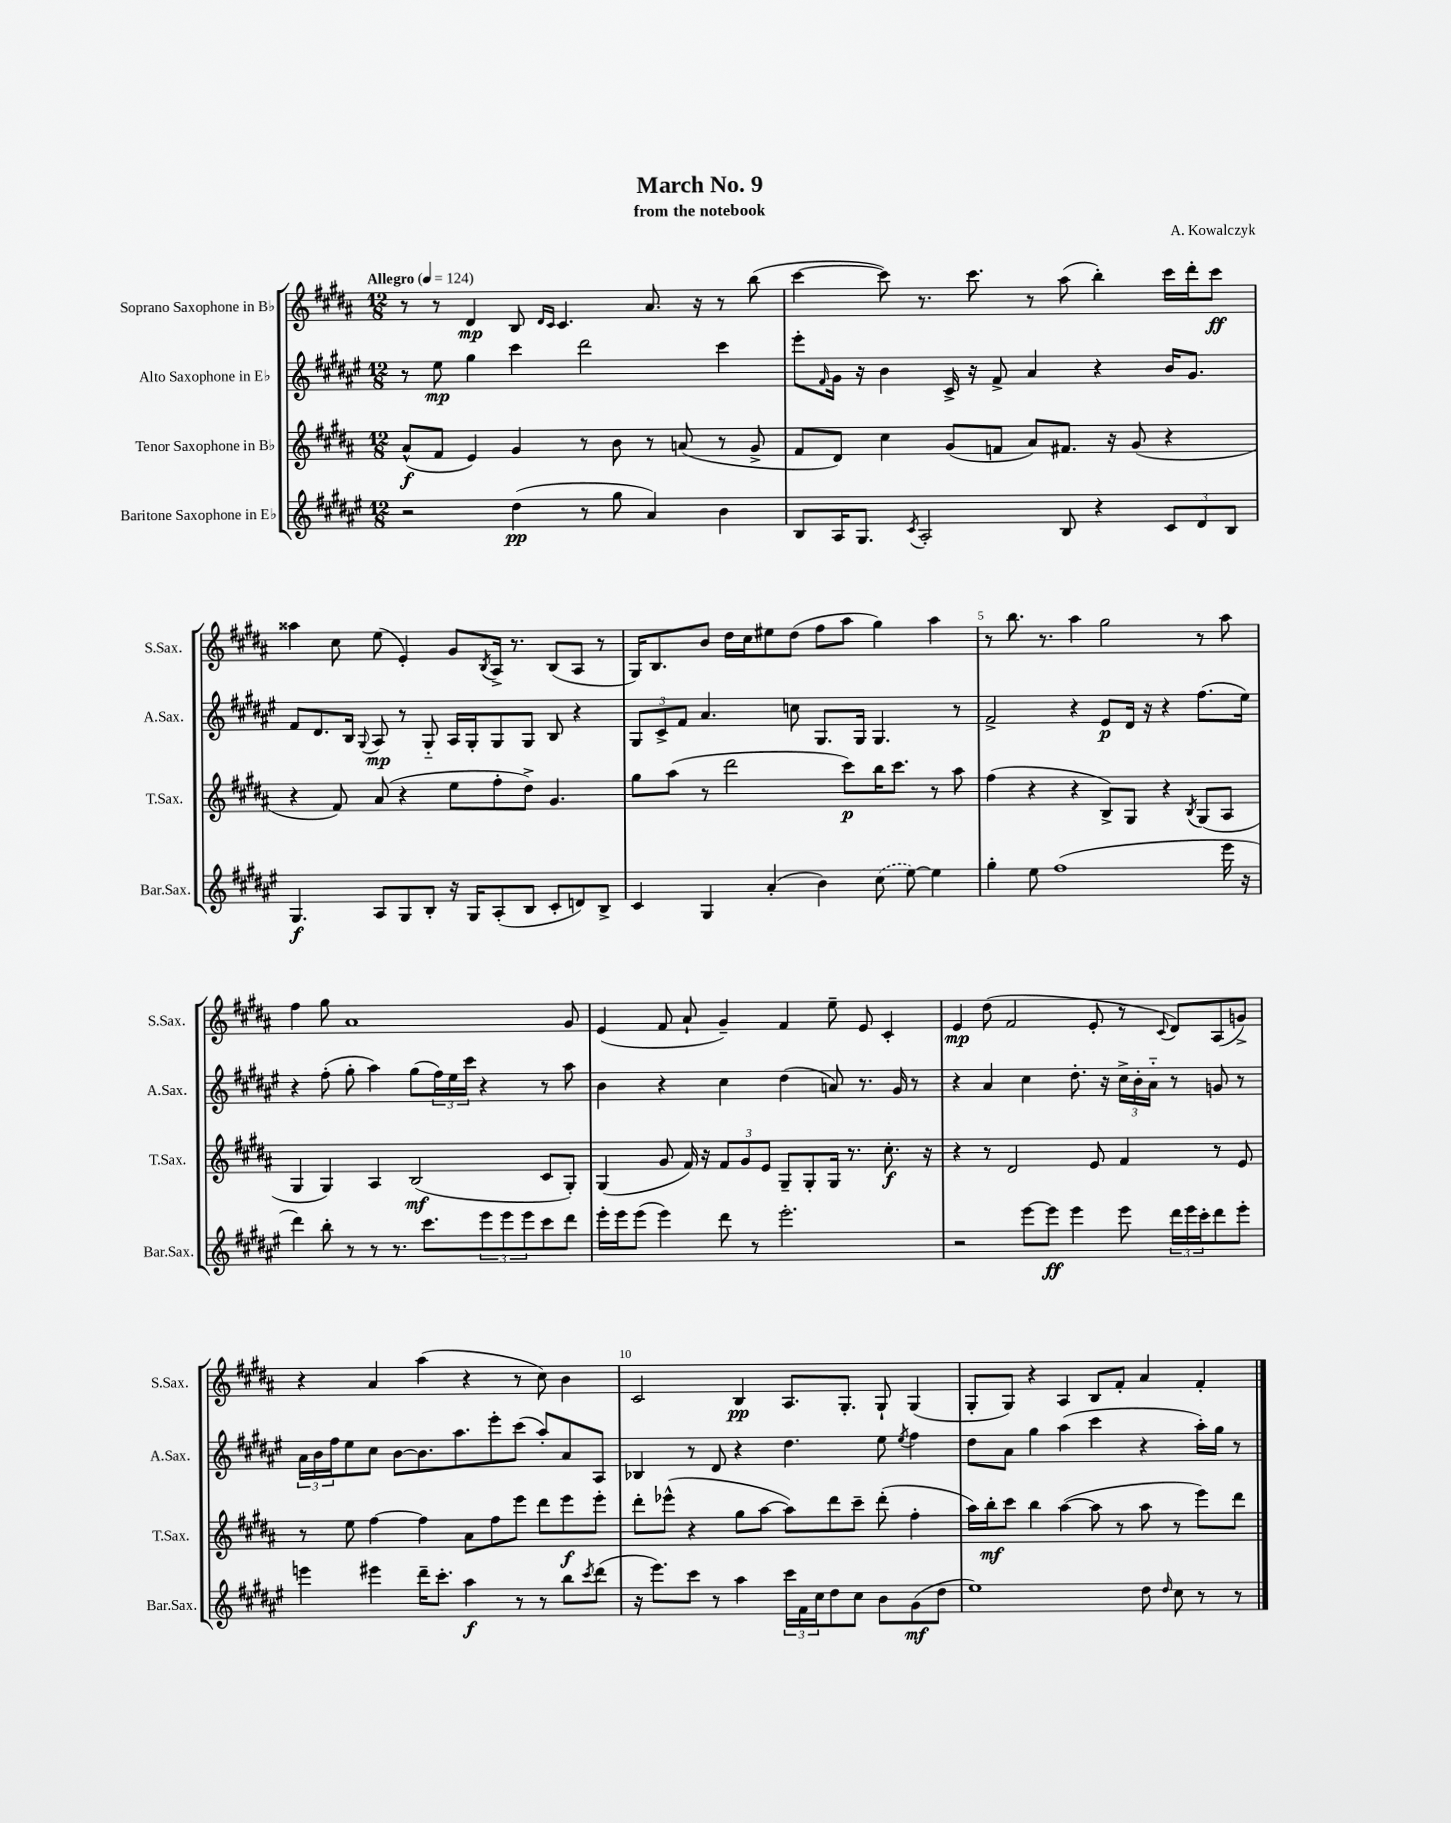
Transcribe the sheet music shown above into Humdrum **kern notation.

**kern	**dynam	**kern	**dynam	**kern	**dynam	**kern	**dynam
*part4	*part4	*part3	*part3	*part2	*part2	*part1	*part1
*staff4	*staff4	*staff3	*staff3	*staff2	*staff2	*staff1	*staff1
*I"Baritone Saxophone in E♭	*	*I"Tenor Saxophone in B♭	*	*I"Alto Saxophone in E♭	*	*I"Soprano Saxophone in B♭	*
*I'Bar.Sax.	*	*I'T.Sax.	*	*I'A.Sax.	*	*I'S.Sax.	*
*clefG2	*	*clefG2	*	*clefG2	*	*clefG2	*
*k[f#c#g#d#a#e#]	*	*k[f#c#g#d#a#]	*	*k[f#c#g#d#a#e#]	*	*k[f#c#g#d#a#]	*
*M12/8	*	*M12/8	*	*M12/8	*	*M12/8	*
*MM124	*	*MM124	*	*MM124	*	*MM124	*
=1	=1	=1	=1	=1	=1	=1	=1
!	!	!	!	!	!	!LO:TX:a:B:t=Allegro	!
2r	.	(8a#^^/L	f	8r	.	8r	.
.	.	8f#/J	.	8ee#\	mp	8r	.
.	.	4e/)	.	4gg#\	.	4d#/	mp
(4dd#\	pp	4g#/	.	4ccc#\	.	8B/	.
.	.	.	.	.	.	16qqd#/LL	.
.	.	.	.	.	.	16qqc#/JJ	.
.	.	.	.	.	.	4.c#/	.
8r	.	8r	.	2ddd#\	.	.	.
8gg#\	.	8b\	.	.	.	.	.
4a#/)	.	8r	.	.	.	8.a#/	.
.	.	(8an/	.	.	.	.	.
.	.	.	.	.	.	16r	.
4b\	.	8r	.	4ccc#\	.	8r	.
.	.	8g#^/	.	.	.	(8bb\	.
=2	=2	=2	=2	=2	=2	=2	=2
8B/L	.	8f#/L	.	8eee#'\L	.	[4ccc#\	.
.	.	.	.	16qqf#/	.	.	.
16A#/K	.	8d#/J)	.	16g#\Jk	.	.	.
8.G#/J	.	.	.	16r	.	.	.
.	.	4cc#\	.	4b\	.	8ccc#\])	.
8qc#/	.	.	.	.	.	.	.
2A#'/	.	.	.	.	.	8.r	.
.	.	(8g#/L	.	16c#^/	.	.	.
.	.	.	.	16r	.	8.ccc#\	.
.	.	8fn/J	.	8f#^/	.	.	.
.	.	8a#/L)	.	4a#/	.	8r	.
8B/	.	8.f#X/J	.	.	.	(8aa#\	.
4r	.	.	.	4r	.	4bb'\)	.
.	.	16r	.	.	.	.	.
.	.	(8g#/	.	.	.	.	.
12c#/L	.	4r	.	16b/KL	.	16ccc#\LL	.
.	.	.	.	8.g#/J	.	16ddd#'\J	.
12d#/	.	.	.	.	.	.	.
.	.	.	.	.	.	8ccc#\J	ff
12B/J	.	.	.	.	.	.	.
!!LO:LB:g=z
=3	=3	=3	=3	=3	=3	=3	=3
4.G#/	f	4r	.	8f#/L	.	4aa##X\	.
.	.	.	.	8.d#/	.	.	.
.	.	8f#/)	.	.	.	8cc#\	.
.	.	.	.	16B/Jk	.	.	.
.	.	.	.	8qqG#/	.	.	.
8A#/L	.	(8a#/	.	8A#/	mp	(8ee\	.
8G#/	.	4r	.	8r	.	4e'/)	.
8B'/J	.	.	.	8G#/	.	.	.
16r	.	8ee\L	.	16A#/LL	.	8g#/L	.
16G#/KL	.	.	.	16G#'/J	.	.	.
.	.	.	.	.	.	8qB/	.
(8A#'/	.	8ff#'\	.	8G#/	.	16A#^/Jk	.
.	.	.	.	.	.	8.r	.
8B/J	.	8dd#^\J)	.	8G#/J	.	.	.
8c#'/L	.	4.g#/	.	8B/	.	(8B/L	.
8dn/)	.	.	.	4r	.	8A#/J	.
8B^/J	.	.	.	.	.	8r	.
=4	=4	=4	=4	=4	=4	=4	=4
4c#/	.	8gg#\L	.	12G#/L	.	16G#/KL)	.
.	.	.	.	.	.	8.B/	.
.	.	.	.	12c#^/	.	.	.
.	.	(8aa#\J	.	.	.	.	.
.	.	.	.	12f#/J	.	.	.
4G#/	.	8r	.	4.a#/	.	8b/J	.
.	.	2ddd#\	.	.	.	16dd#\LL	.
.	.	.	.	.	.	16cc#\J	.
(4a#'/	.	.	.	.	.	8ee#X\	.
.	.	.	.	8ccn\	.	(8dd#\J	.
4b\)	.	.	.	8.G#/L	.	8ff#\L	.
.	.	8ccc#\L)	p	.	.	8aa#\J	.
.	.	.	.	16G#/Jk	.	.	.
(8cc#\	.	16bb\K	.	4.G#/	.	4gg#\)	.
.	.	8.ccc#\J	.	.	.	.	.
[8ee#\)	.	.	.	.	.	.	.
4ee#\]	.	8r	.	.	.	4aa#\	.
.	.	8aa#\	.	8r	.	.	.
=5	=5	=5	=5	=5	=5	=5	=5
4gg#'\	.	(4ff#\	.	2f#^/	.	8r	.
.	.	.	.	.	.	8.bb\	.
8ee#\	.	4r	.	.	.	.	.
.	.	.	.	.	.	8.r	.
(1ff#	.	.	.	.	.	.	.
.	.	4r	.	4r	.	4aa#\	.
.	.	8B^/L)	.	8e#/L	p	2gg#\	.
.	.	8G#/J	.	16d#/Jk	.	.	.
.	.	.	.	16r	.	.	.
.	.	4r	.	4r	.	.	.
.	.	8qB/	.	.	.	.	.
.	.	(8G#/L	.	(8.ff#\L	.	8r	.
16eee#\	.	8A#/J	.	.	.	8aa#\	.
16r	.	.	.	16ee#\Jk)	.	.	.
!!LO:LB:g=z
=6	=6	=6	=6	=6	=6	=6	=6
4ddd#\)	.	4G#/	.	4r	.	4ff#\	.
8bb'\	.	4G#/)	.	(8ff#'\	.	8gg#\	.
8r	.	.	.	8gg#'\	.	1a#	.
8r	.	4A#/	.	4aa#\)	.	.	.
8.r	.	.	.	.	.	.	.
.	.	(2B/	mf	(8gg#\L	.	.	.
8.ccc#\L	.	.	.	.	.	.	.
.	.	.	.	24ff#\L)	.	.	.
.	.	.	.	24ee#\	.	.	.
.	.	.	.	24ccc#\JJ	.	.	.
12eee#\	.	.	.	4r	.	.	.
12eee#\	.	.	.	.	.	.	.
12eee#\	.	.	.	.	.	.	.
8ccc#\	.	8c#/L	.	8r	.	.	.
8ddd#\J	.	8G#'/J)	.	8aa#\	.	8g#/	.
=7	=7	=7	=7	=7	=7	=7	=7
16eee#'\LL	.	(4G#/	.	4b\	.	(4e/	.
16eee#\J	.	.	.	.	.	.	.
(8eee#\J	.	.	.	.	.	.	.
4eee#\)	.	8g#/	.	4r	.	8f#/	.
.	.	16f#/)	.	.	.	8a#`/	.
.	.	16r	.	.	.	.	.
8ddd#\	.	12f#/L	.	4cc#\	.	4g#~/)	.
.	.	12g#/	.	.	.	.	.
8r	.	.	.	.	.	.	.
.	.	12e/J	.	.	.	.	.
2.eee#'\	.	8G#~/L	.	(4dd#\	.	4f#/	.
.	.	8G#'/	.	.	.	.	.
.	.	16G#/Jk	.	8an/)	.	8ee~\	.
.	.	8.r	.	.	.	.	.
.	.	.	.	8.r	.	8e/	.
.	.	8.cc#'\	f	.	.	4c#'/	.
.	.	.	.	16g#/	.	.	.
.	.	.	.	8r	.	.	.
.	.	16r	.	.	.	.	.
=8	=8	=8	=8	=8	=8	=8	=8
2r	.	4r	.	4r	.	4e/	mp
.	.	8r	.	4a#/	.	(8dd#\	.
.	.	2d#/	.	.	.	2f#/	.
[8eee#\L	.	.	.	4cc#\	.	.	.
8eee#\J]	ff	.	.	.	.	.	.
4eee#\	.	.	.	8.dd#'\	.	.	.
.	.	8e/	.	.	.	8e'/	.
.	.	.	.	16r	.	.	.
8eee#\	.	4f#/	.	24cc#^\LL	.	8r	.
.	.	.	.	24b'\	.	.	.
.	.	.	.	24a#\JJ	.	.	.
.	.	.	.	.	.	8qqc#/	.
24ddd#\LL	.	.	.	8r	.	8d#/L)	.
24eee#\	.	.	.	.	.	.	.
24ccc#'\J	.	.	.	.	.	.	.
8ddd#\	.	8r	.	8gn/	.	(8A#/	.
8eee#'\J	.	8e/	.	8r	.	8gn^/J)	.
!!LO:LB:g=z
=9	=9	=9	=9	=9	=9	=9	=9
4eeen\	.	8r	.	24a#\LL	.	4r	.
.	.	.	.	24b\	.	.	.
.	.	.	.	24ff#\J	.	.	.
.	.	8ee\	.	8ee#\	.	.	.
4eee#X\	.	[4ff#\	.	8cc#\J	.	4a#/	.
.	.	.	.	[8b\L	.	.	.
16ddd#~\KL	.	4ff#\]	.	8.b\]	.	(4aa#\	.
8.ccc#'\J	.	.	.	.	.	.	.
.	.	.	.	8.aa#\	.	.	.
4aa#\	f	8a#\L	.	.	.	4r	.
.	.	8ff#\	.	8eee#'\	.	.	.
8r	.	8eee\J	.	(8ccc#\J	.	8r	.
8r	.	8ddd#\L	.	8aa#'/L)	.	8cc#\)	.
8bb\L	.	8eee\	f	8a#/	.	4b\	.
8qccc#/	.	.	.	.	.	.	.
(8ddd#\J	.	8eee'\J	.	8A#/J	.	.	.
=10	=10	=10	=10	=10	=10	=10	=10
16r	.	8ddd#'\L	.	4B-X/	.	2c#/	.
8.eee#\L)	.	.	.	.	.	.	.
.	.	(8eee-X^^\J	.	.	.	.	.
8ccc#\J	.	4r	.	8r	.	.	.
8r	.	.	.	8d#/	.	.	.
4aa#\	.	8gg#\L	.	4r	.	4B/	pp
.	.	[8aa#\J	.	.	.	.	.
24ccc#\LL	.	8aa#\L])	.	4.dd#\	.	8.A#/L	.
24f#\	.	.	.	.	.	.	.
24cc#\J	.	.	.	.	.	.	.
8dd#\	.	8ddd#\	.	.	.	.	.
.	.	.	.	.	.	8.G#'/J	.
8cc#\J	.	8ccc#~\J	.	.	.	.	.
8b\L	.	(8ddd#'\	.	8ee#\	.	8G#`/	.
.	.	.	.	8qee#/	.	.	.
(8g#\	mf	4ff#'\	.	4ff#\	.	(4G#/	.
8dd#\J	.	.	.	.	.	.	.
=11	=11	=11	=11	=11	=11	=11	=11
1ee#)	.	16aa#\LL)	.	8dd#\L	.	8G#'/L	.
.	.	16bb'\J	mf	.	.	.	.
.	.	8ccc#\J	.	8a#\J	.	8G#/J)	.
.	.	4bb\	.	4gg#\	.	4r	.
.	.	([4aa#\	.	(4aa#\	.	4A#/	.
.	.	8aa#\]	.	4ccc#\	.	8B/L	.
.	.	8r	.	.	.	8f#'/J	.
8dd#\	.	8aa#\	.	4r	.	4a#/	.
16qqdd#/	.	.	.	.	.	.	.
8cc#\	.	8r	.	.	.	.	.
8r	.	8eee\L)	.	16aa#'\LL)	.	4f#'/	.
.	.	.	.	16gg#\JJ	.	.	.
8r	.	8ddd#\J	.	8r	.	.	.
==	==	==	==	==	==	==	==
*-	*-	*-	*-	*-	*-	*-	*-
